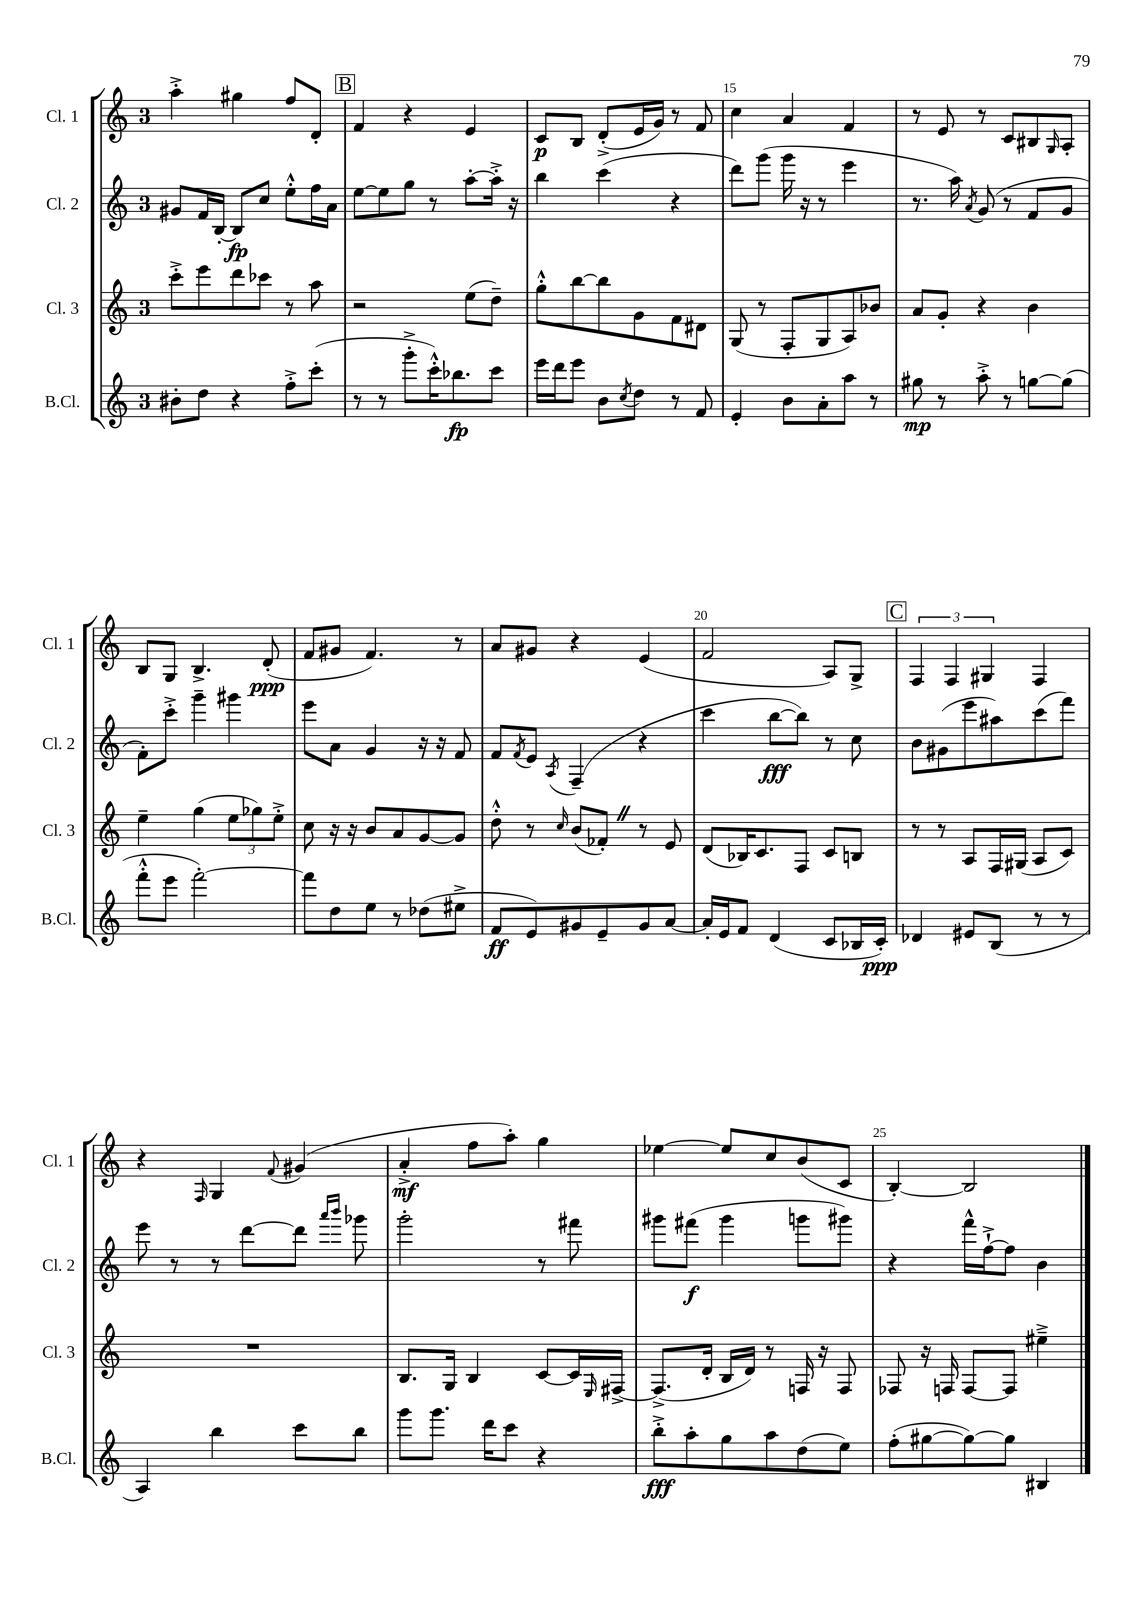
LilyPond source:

<<
\new StaffGroup <<
\new Staff = "s0" \with { instrumentName = "Cl. 1" shortInstrumentName = "Cl. 1" } {
    \clef treble \key c \major \once \override Staff.TimeSignature.style = #'single-digit \time 3/4
    a''4-.-> gis''4 f''8 d'8-. |
    \mark \markup { \box "B" } f'4 r4 e'4 |
    c'8\p b8 d'8-.->( e'16 g'16) r8 f'8 |
    c''4 a'4 f'4 |
    r8 e'8 r8 c'8 bis8 \grace { g16 } a8-. |
    b8 g8 b4.-> d'8-.\ppp( |
    f'8 gis'8 f'4.) r8 |
    a'8 gis'8 r4 e'4( |
    f'2 a8) g8-> |
    \mark \markup { \box "C" } \tuplet 3/2 { f4 f4 gis4 } f4 |
    r4 \grace { f16 } g4 \appoggiatura { f'8 } gis'4( |
    a'4-.->\mf f''8 a''8-.) g''4 |
    ees''4~ ees''8 c''8 b'8( c'8 |
    b4~-.) b2 \bar "|." |
}
\new Staff = "s1" \with { instrumentName = "Cl. 2" shortInstrumentName = "Cl. 2" } {
    \clef treble \key c \major \once \override Staff.TimeSignature.style = #'single-digit \time 3/4
    gis'8 f'16 b16~-. b8\fp c''8 e''8-.-^ f''16 a'16 |
    \mark \markup { \box "B" } e''8~ e''8 g''8 r8 a''8~-. a''16-.-> r16 |
    b''4 c'''4( r4 |
    d'''8) g'''8( g'''16 r16 r8 e'''4 |
    r8. a''16) \acciaccatura { a'8 } g'8( r8 f'8 g'8 |
    f'8-.) c'''8-.-> g'''4-- gis'''4 |
    e'''8 a'8 g'4 r16 r16 f'8 |
    f'8 \acciaccatura { f'8 } e'8 \acciaccatura { a8 } f4--( r4 |
    c'''4 b''8~\fff b''8) r8 c''8 |
    \mark \markup { \box "C" } b'8 gis'8( e'''8 ais''8) c'''8( f'''8) |
    e'''8 r8 r8 d'''8~ d'''8 \grace { a'''16 b'''16 } ges'''8 |
    g'''2-. r8 fis'''8 |
    gis'''8 fis'''8\f( gis'''4 g'''8 gis'''8) |
    r4 f'''16-^ f''16~-!-> f''8 b'4 \bar "|." |
}
\new Staff = "s2" \with { instrumentName = "Cl. 3" shortInstrumentName = "Cl. 3" } {
    \clef treble \key c \major \once \override Staff.TimeSignature.style = #'single-digit \time 3/4
    c'''8-.-> e'''8 d'''8 ces'''8 r8 a''8 |
    \mark \markup { \box "B" } r2 e''8( d''8--) |
    g''8-.-^ b''8~ b''8 g'8 f'8 dis'8 |
    g8( r8 f8-. g8 a8) bes'8 |
    a'8 g'8-. r4 b'4 |
    e''4-- g''4( \tuplet 3/2 { e''8 ges''8) e''8-.-> } |
    c''8 r16 r16 b'8 a'8 g'8~ g'8 |
    d''8-.-^ r8 \grace { c''16 } b'8( fes'8-.) \once \override BreathingSign.text = \markup { \musicglyph "scripts.caesura.straight" } \breathe r8 e'8 |
    d'8( bes16) c'8. f8 c'8 b8 |
    \mark \markup { \box "C" } r8 r8 a8 f16 gis16( a8 c'8) |
    R2. |
    b8. g16 b4 c'8~ c'16 \grace { e16 } fis16~-> |
    fis8.->( d'16-. b16 d'16) r8 f16 r16 f8 |
    fes8 r16 f16 f8~ f8 eis''4---> \bar "|." |
}
\new Staff = "s3" \with { instrumentName = "B.Cl." shortInstrumentName = "B.Cl." } {
    \clef treble \key c \major \once \override Staff.TimeSignature.style = #'single-digit \time 3/4
    bis'8-. d''8 r4 f''8-.-> c'''8-.( |
    \mark \markup { \box "B" } r8 r8 g'''8-.-> c'''16-.-^) bes''8.\fp c'''8 |
    e'''16 d'''16 e'''8 b'8 \acciaccatura { c''8 } d''8 r8 f'8 |
    e'4-. b'8 a'8-. a''8 r8 |
    gis''8\mp r8 a''8-.-> r8 g''8~ g''8( |
    f'''8-.-^ e'''8 f'''2~-.) |
    f'''8 d''8 e''8 r8 des''8( eis''8-> |
    f'8\ff e'8) gis'8 e'8-- gis'8 a'8~ |
    a'16-. e'16 f'8 d'4( c'8 bes16 c'16-.\ppp) |
    \mark \markup { \box "C" } des'4 eis'8 b8( r8 r8 |
    a4) b''4 c'''8 b''8 |
    g'''8 g'''8. d'''16 c'''8 r4 |
    b''8-.->\fff a''8-. g''8 a''8 d''8( e''8) |
    f''8-.( gis''8~ gis''8~) gis''8 bis4 \bar "|." |
}
>>
>>
\layout { \context { \Score currentBarNumber = #12 \override BarNumber.break-visibility = ##(#f #t #t) barNumberVisibility = #(every-nth-bar-number-visible 5) } }
